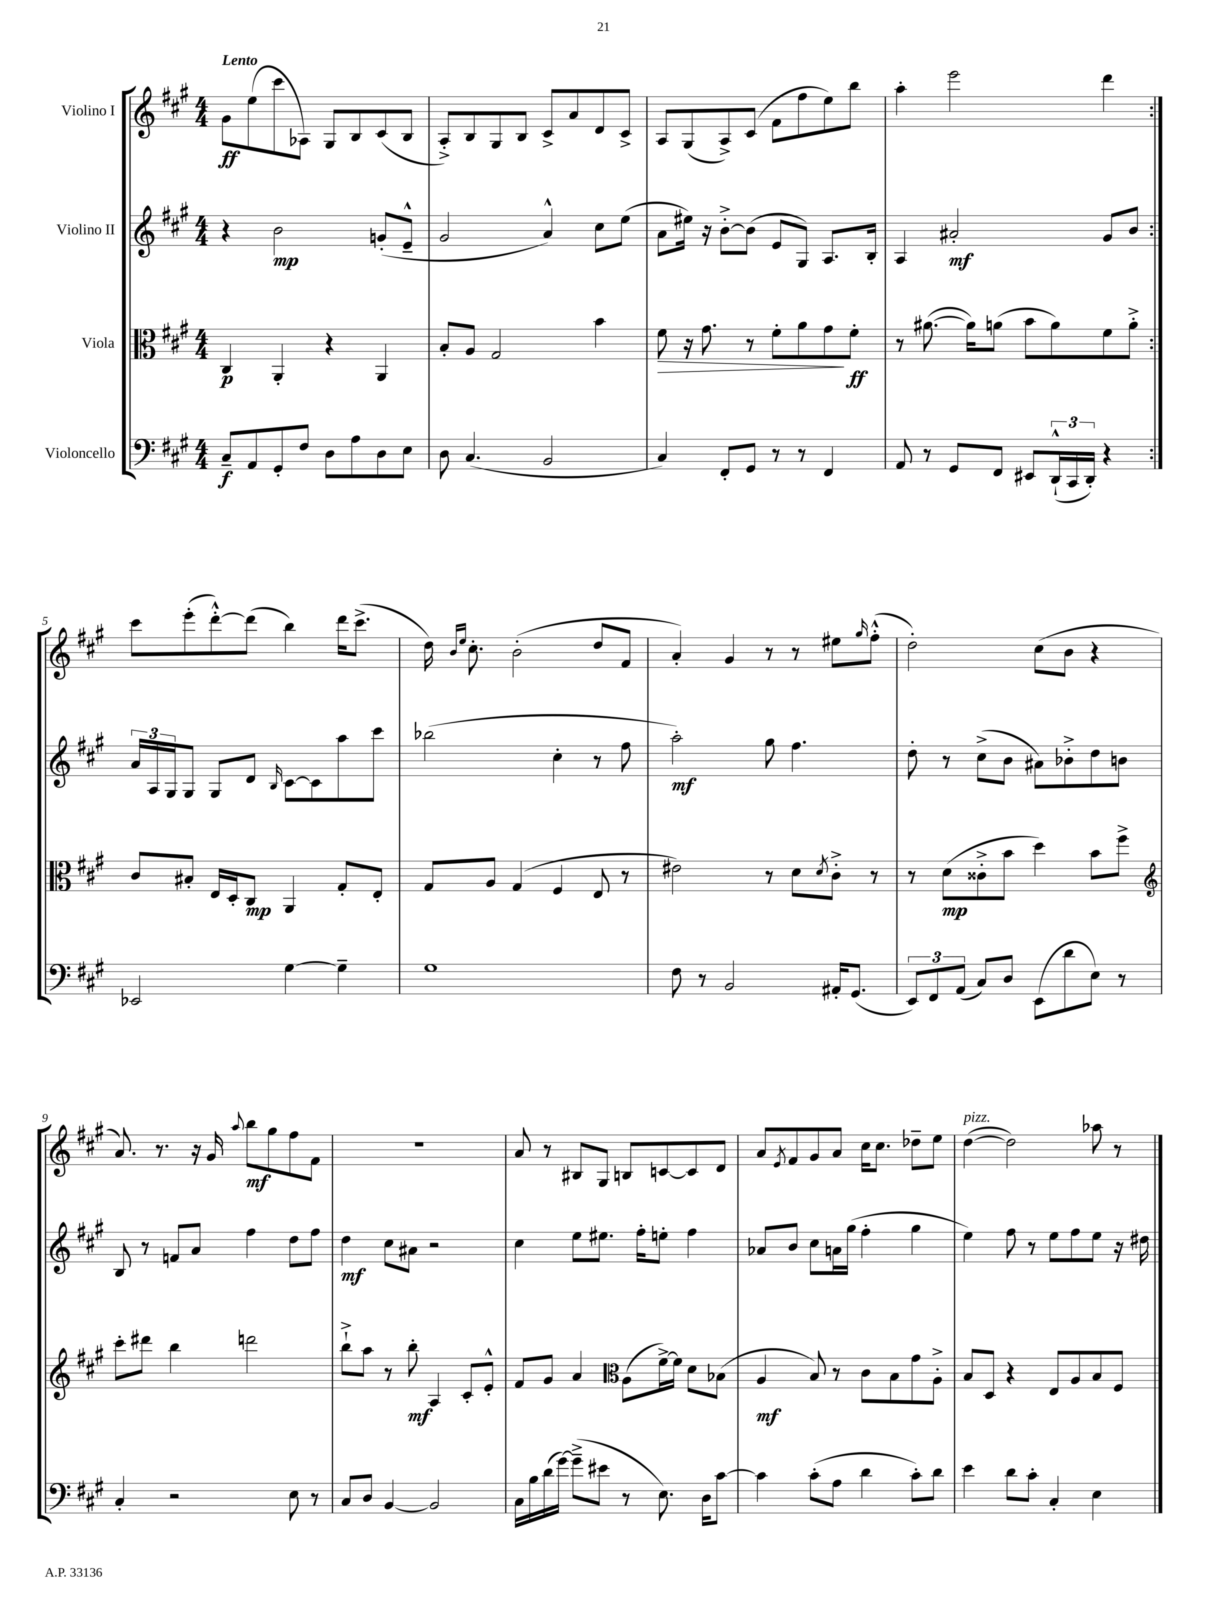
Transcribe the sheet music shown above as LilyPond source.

<<
\new StaffGroup <<
\new Staff = "s0" \with { instrumentName = "Violino I" } {
    \clef treble \key a \major \numericTimeSignature \time 4/4 \tempo "Lento"
    \repeat volta 2 { gis'8\ff e''8( cis'''8 aes8) gis8 b8 cis'8( b8 |
    a8-.->) b8 gis8 b8 cis'8-> a'8 d'8 cis'8-> |
    a8 gis8( a8->) cis'8( fis'8 fis''8 e''8) b''8 |
    a''4-. e'''2 d'''4 | }
    cis'''8 e'''8-.( d'''8~-.-^) d'''8( b''4) d'''16 cis'''8.->( |
    d''16) \grace { b'16 e''16 } cis''8.-. b'2-.( d''8 fis'8 |
    a'4-.) gis'4 r8 r8 eis''8 \grace { gis''16 } fis''8-.-^( |
    d''2-.) cis''8( b'8 r4 |
    a'8.) r8. r16 gis'16 \appoggiatura { a''8 } b''8\mf gis''8 fis''8 fis'8 |
    R1 |
    a'8 r8 bis8 gis8 b8 c'8~ c'8 d'8 |
    a'8 \acciaccatura { e'8 } fis'8 gis'8 a'8 cis''16 cis''8. des''8-- e''8 |
    d''4~^\markup { \italic "pizz." }( d''2) aes''8 r8 \bar "|." |
}
\new Staff = "s1" \with { instrumentName = "Violino II" } {
    \clef treble \key a \major \numericTimeSignature \time 4/4
    \repeat volta 2 { r4 b'2\mp g'8-.( e'8---^ |
    gis'2 a'4-^) cis''8 e''8( |
    a'8 eis''16) r16 b'8~-.-> b'8( e'8 gis8) a8. b16-. |
    a4 ais'2-.\mf gis'8 b'8 | }
    \tuplet 3/2 { a'16 a16 gis16 } gis8 gis8 d'8 \grace { b16 } cis'8~ cis'8 a''8 cis'''8 |
    bes''2( cis''4-. r8 fis''8 |
    a''2-.\mf) gis''8 fis''4. |
    d''8-. r8 cis''8->( b'8 ais'8) bes'8-.-> d''8 b'8 |
    b8 r8 f'8 a'8 fis''4 d''8 fis''8 |
    d''4\mf cis''8 ais'8 r2 |
    cis''4 e''8 eis''8. fis''16-. e''8-. fis''4 |
    aes'8 b'8 cis''8 a'16 gis''16( fis''4-. gis''4 |
    e''4) fis''8 r8 e''8 fis''8 e''8 r16 dis''16 \bar "|." |
}
\new Staff = "s2" \with { instrumentName = "Viola" } {
    \clef alto \key a \major \numericTimeSignature \time 4/4
    \repeat volta 2 { cis4\p a,4-. r4 a,4 |
    b8-. a8 gis2 b'4 |
    fis'8\> r16 gis'8. r8 fis'8-. a'8 gis'8\! fis'8-.\ff |
    r8 ais'8.~( ais'16) a'8( b'8 a'8) fis'8 a'8-.-> | }
    cis'8 bis8-. e16 d16-. cis8\mp a,4 gis8-. e8-. |
    gis8 a8 gis4( fis4 e8 r8 |
    eis'2) r8 d'8 \acciaccatura { d'8 } cis'8-.-> r8 |
    r8 d'8\mp( cisis'8-.-> b'8 d''4) b'8 fis''8-> |
    \clef treble cis'''8-. dis'''8 b''4 d'''2 |
    b''8-!-> a''8 r8 b''8-.\mf a4 cis'8-. e'8-.-^ |
    fis'8 gis'8 a'4 \clef alto a8( fis'16~->) fis'16 d'8 bes8( |
    a4\mf b8) r8 cis'8 b8 gis'8 a8-.-> |
    b8 d8 r4 e8 a8 b8 fis8 \bar "|." |
}
\new Staff = "s3" \with { instrumentName = "Violoncello" } {
    \clef bass \key a \major \numericTimeSignature \time 4/4
    \repeat volta 2 { cis8--\f a,8 gis,8-. fis8 d8 a8 d8 e8 |
    d8 cis4.( b,2 |
    cis4) fis,8-. gis,8 r8 r8 fis,4 |
    a,8 r8 gis,8 fis,8 eis,8 \tuplet 3/2 { d,16-!-^( cis,16 d,16-.) } r4 | }
    ees,2 gis4~ gis4-- |
    gis1 |
    fis8 r8 b,2 ais,16-. gis,8.( |
    \tuplet 3/2 { e,8) fis,8 a,8( } cis8) d8 e,8( d'8 e8) r8 |
    cis4-. r2 e8 r8 |
    cis8 d8 b,4~ b,2 |
    cis16 b16 d'16( gis'16~) gis'8--->( eis'8 r8 e8.) d16 cis'8~ |
    cis'4 cis'8-.( a8 d'4 cis'8-.) d'8 |
    e'4 d'8 cis'8-. cis4-. e4 \bar "|." |
}
>>
>>
